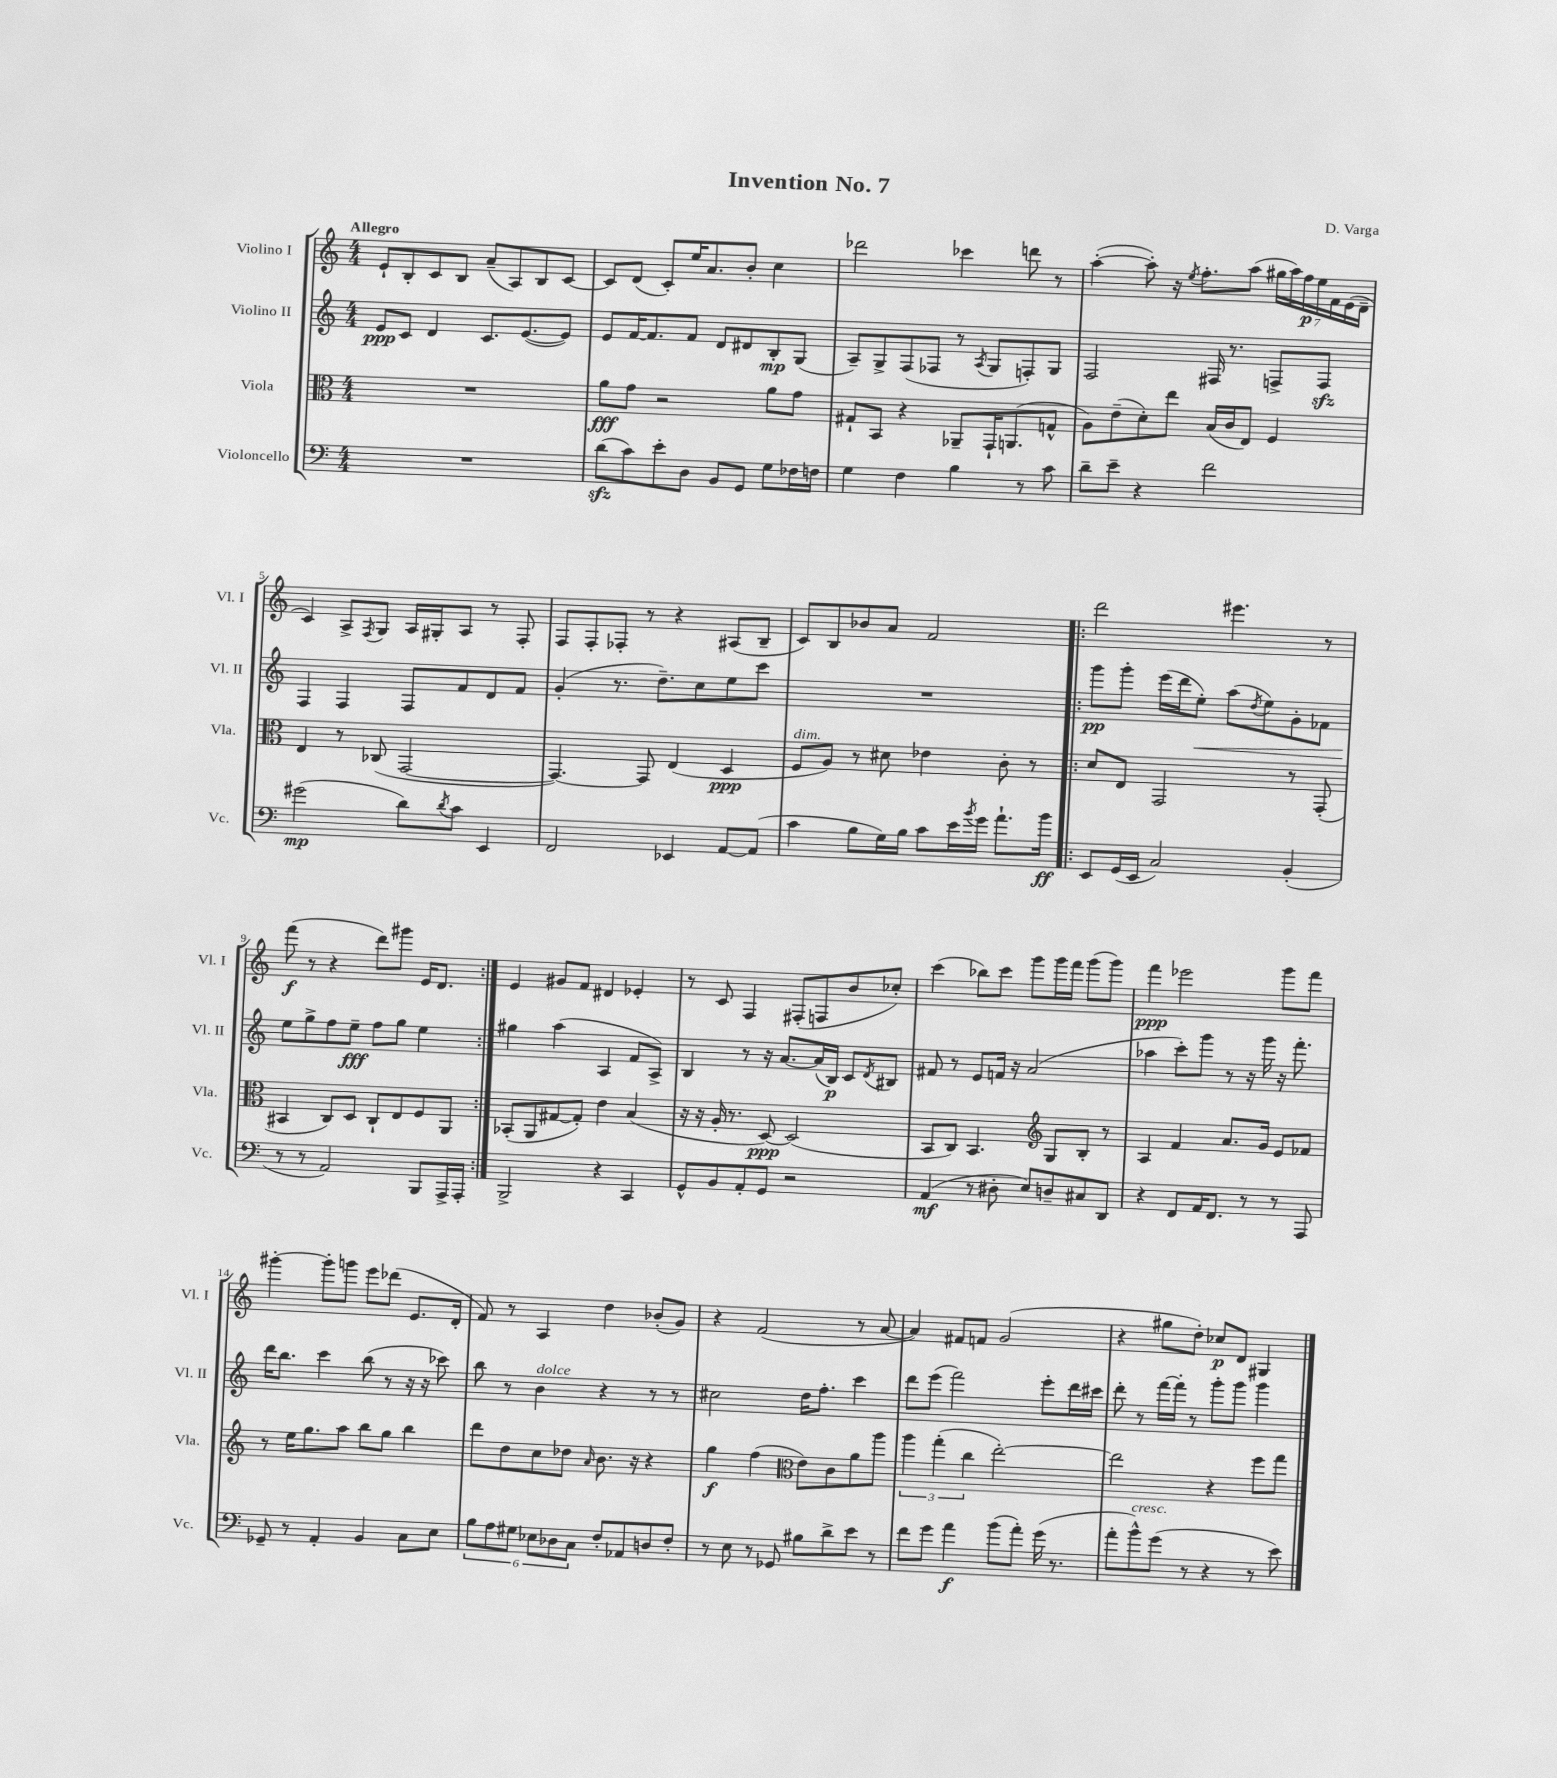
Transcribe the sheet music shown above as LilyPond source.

\header { title = "Invention No. 7" composer = "D. Varga" }
<<
\new StaffGroup <<
\new Staff = "s0" \with { instrumentName = "Violino I" shortInstrumentName = "Vl. I" } {
    \clef treble \key c \major \numericTimeSignature \time 4/4 \tempo "Allegro"
    e'8-! b8-. c'8 b8 a'8--( a8) b8 c'8~ |
    c'8 d'8( c'8-.) e''16 a'8. b'8-. c''4 |
    des'''2 ces'''4 d'''8 r8 |
    a''4~-.( a''8-.) r16 \acciaccatura { e''8 } f''8.-. a''8( \tuplet 7/4 { gis''16 a''16) f''16\p e''16 f'16 e'16( d'16-- } |
    c'4) a8-> \acciaccatura { f8 } g8 a16 gis16-. a8 r8 f8-. |
    f8 f8-. fes8-. r8 r4 ais8( b8-- |
    c'8) b8 bes'8 a'8 f'2 |
    \repeat volta 2 { d'''2 eis'''4. r8 |
    f'''8\f( r8 r4 d'''8) gis'''8 e'16 d'8. | }
    e'4 gis'8 f'8 dis'4 ees'4-. |
    r8 c'8 f4 fis8-.( f8 b'8 ces''8-.) |
    c'''4( bes''8) c'''8 g'''8 g'''16 f'''16 g'''8( g'''8) |
    f'''4\ppp ees'''2 g'''8 f'''8 |
    gis'''4~-. gis'''8-. g'''8 e'''8 des'''8( e'8. d'16-. |
    f'8) r8 a4 d''4 bes'8-.( g'8) |
    r4 f'2( r8 a'8~ |
    a'4) fis'8 f'8 g'2( |
    r4 gis''8 d''8-.) ces''8\p d'8 gis4 \bar "|." |
}
\new Staff = "s1" \with { instrumentName = "Violino II" shortInstrumentName = "Vl. II" } {
    \clef treble \key c \major \numericTimeSignature \time 4/4
    e'8\ppp c'8 d'4 c'8. e'8.~( e'8) |
    e'8 f'16~ f'8. f'8 d'8 dis'8 b8-.\mp g8( |
    a8--) g8-> f8( fes8 r8 \acciaccatura { a8 } g8 f8-.) g8 |
    f2 fis16 r8. f8-> f8\sfz |
    f4 f4 f8 f'8 d'8 f'8 |
    g'4-.( r8. d''8.--) c''8 e''8 c'''8 |
    R1 |
    \repeat volta 2 { g'''8\pp g'''8-. e'''16( d'''16 e''8-.\<) a''8( \acciaccatura { d''8 } e''8) g'8-. fes'8 |
    e''8\! g''8-> f''8 e''8--\fff f''8 g''8 e''4 | }
    gis''4 a''4( a4 f'8 a8->) |
    b4 r8 r16 a'8.~ a'16( b16\p) c'8 \acciaccatura { d'8 } bis8 |
    fis'8 r8 e'8 f'16 r16 a'2( |
    aes''4 c'''8-.) g'''8 r8 r16 g'''16 r16 f'''8.-. |
    d'''16 b''8. c'''4 b''8( r8 r16 r16 ces'''8) |
    b''8 r8 b'4^\markup { \italic "dolce" } r4 r8 r8 |
    cis''2 d''16 f''8.-. c'''4 |
    d'''8 e'''8( f'''2) e'''8-. d'''16 cis'''16 |
    d'''8-. r8 f'''16~ f'''16-. r8 g'''8-. g'''8 g'''4 \bar "|." |
}
\new Staff = "s2" \with { instrumentName = "Viola" shortInstrumentName = "Vla." } {
    \clef alto \key c \major \numericTimeSignature \time 4/4
    R1 |
    a'8\fff g'8 r2 a'8 g'8 |
    gis8-! b,8 r4 aes,8-- g,16-! a,8.( g8-^ |
    a8) e'8--( d'8-.) e''8 b16( c'16 e8) f4 |
    e4 r8 ces8( g,2~ |
    g,4.~) g,8 e4( d4\ppp |
    f8^\markup { \italic "dim." } a8) r8 dis'8 ees'4 c'8-. r8 |
    \repeat volta 2 { d'8 e8 g,2 r8 g,8-.( |
    bis,4 c8) d8 c8-! e8 f8 a,8 | }
    bes,8-.( a,8 gis8~ gis8-.) e'4 b4( |
    r16 r16 a16-. r8. d8~\ppp) d2( |
    b,8 c8) b,4. \clef treble g8 b8-. r8 |
    a4 f'4 a'8. g'16 e'8 fes'8 |
    r8 e''16 g''8. a''8 b''8 g''8 b''4 |
    d'''8 d''8 c''8 des''8 \grace { a'16 } b'8. r16 r4 |
    g''4\f f''4( \clef alto e'8) c'8 a'8 a''8 |
    \tuplet 3/2 { a''4 g''4-.( c''4 } e''2~-.) |
    e''2 r4 f''8 g''8 \bar "|." |
}
\new Staff = "s3" \with { instrumentName = "Violoncello" shortInstrumentName = "Vc." } {
    \clef bass \key c \major \numericTimeSignature \time 4/4
    R1 |
    d'8\sfz( c'8) e'8-. d8 b,8 g,8 g8 fes16 f16 |
    g4 f4 b4 r8 c'8 |
    d'8-- e'8-- r4 f'2 |
    gis'2\mp( d'8) \acciaccatura { d'8 } c'8 e,4 |
    f,2 ees,4 a,8~ a,8( |
    c'4 b8 g16) b16 c'8 e'16 \acciaccatura { b'8 } g'16 a'8.-! b'16\ff |
    \repeat volta 2 { e,8 g,16( e,16 c2) b,4-.( |
    r8 r8 a,2) b,,8 a,,16-> a,,16-. | }
    b,,2-> r4 c,4 |
    g,8-^ b,8 a,8-. g,8 r2 |
    a,4\mf( r8 dis8-. e8) d8-- cis8 d,8 |
    r4 f,8 a,16 f,8. r8 r8 a,,8 |
    ges,8-- r8 a,4-. b,4 c8 e8 |
    \tuplet 6/4 { b8 a8 gis8 ees8 des8 c8 } f8-. aes,8 d8 f8-. |
    r8 e8 r8 ges,8 bis8 d'8-> e'8 r8 |
    f'8 g'8 a'4\f b'8( a'8-.) g'16( r8. |
    a'8-. b'8-^^\markup { \italic "cresc." }) g'8( r8 r4 r8 e'8) \bar "|." |
}
>>
>>
